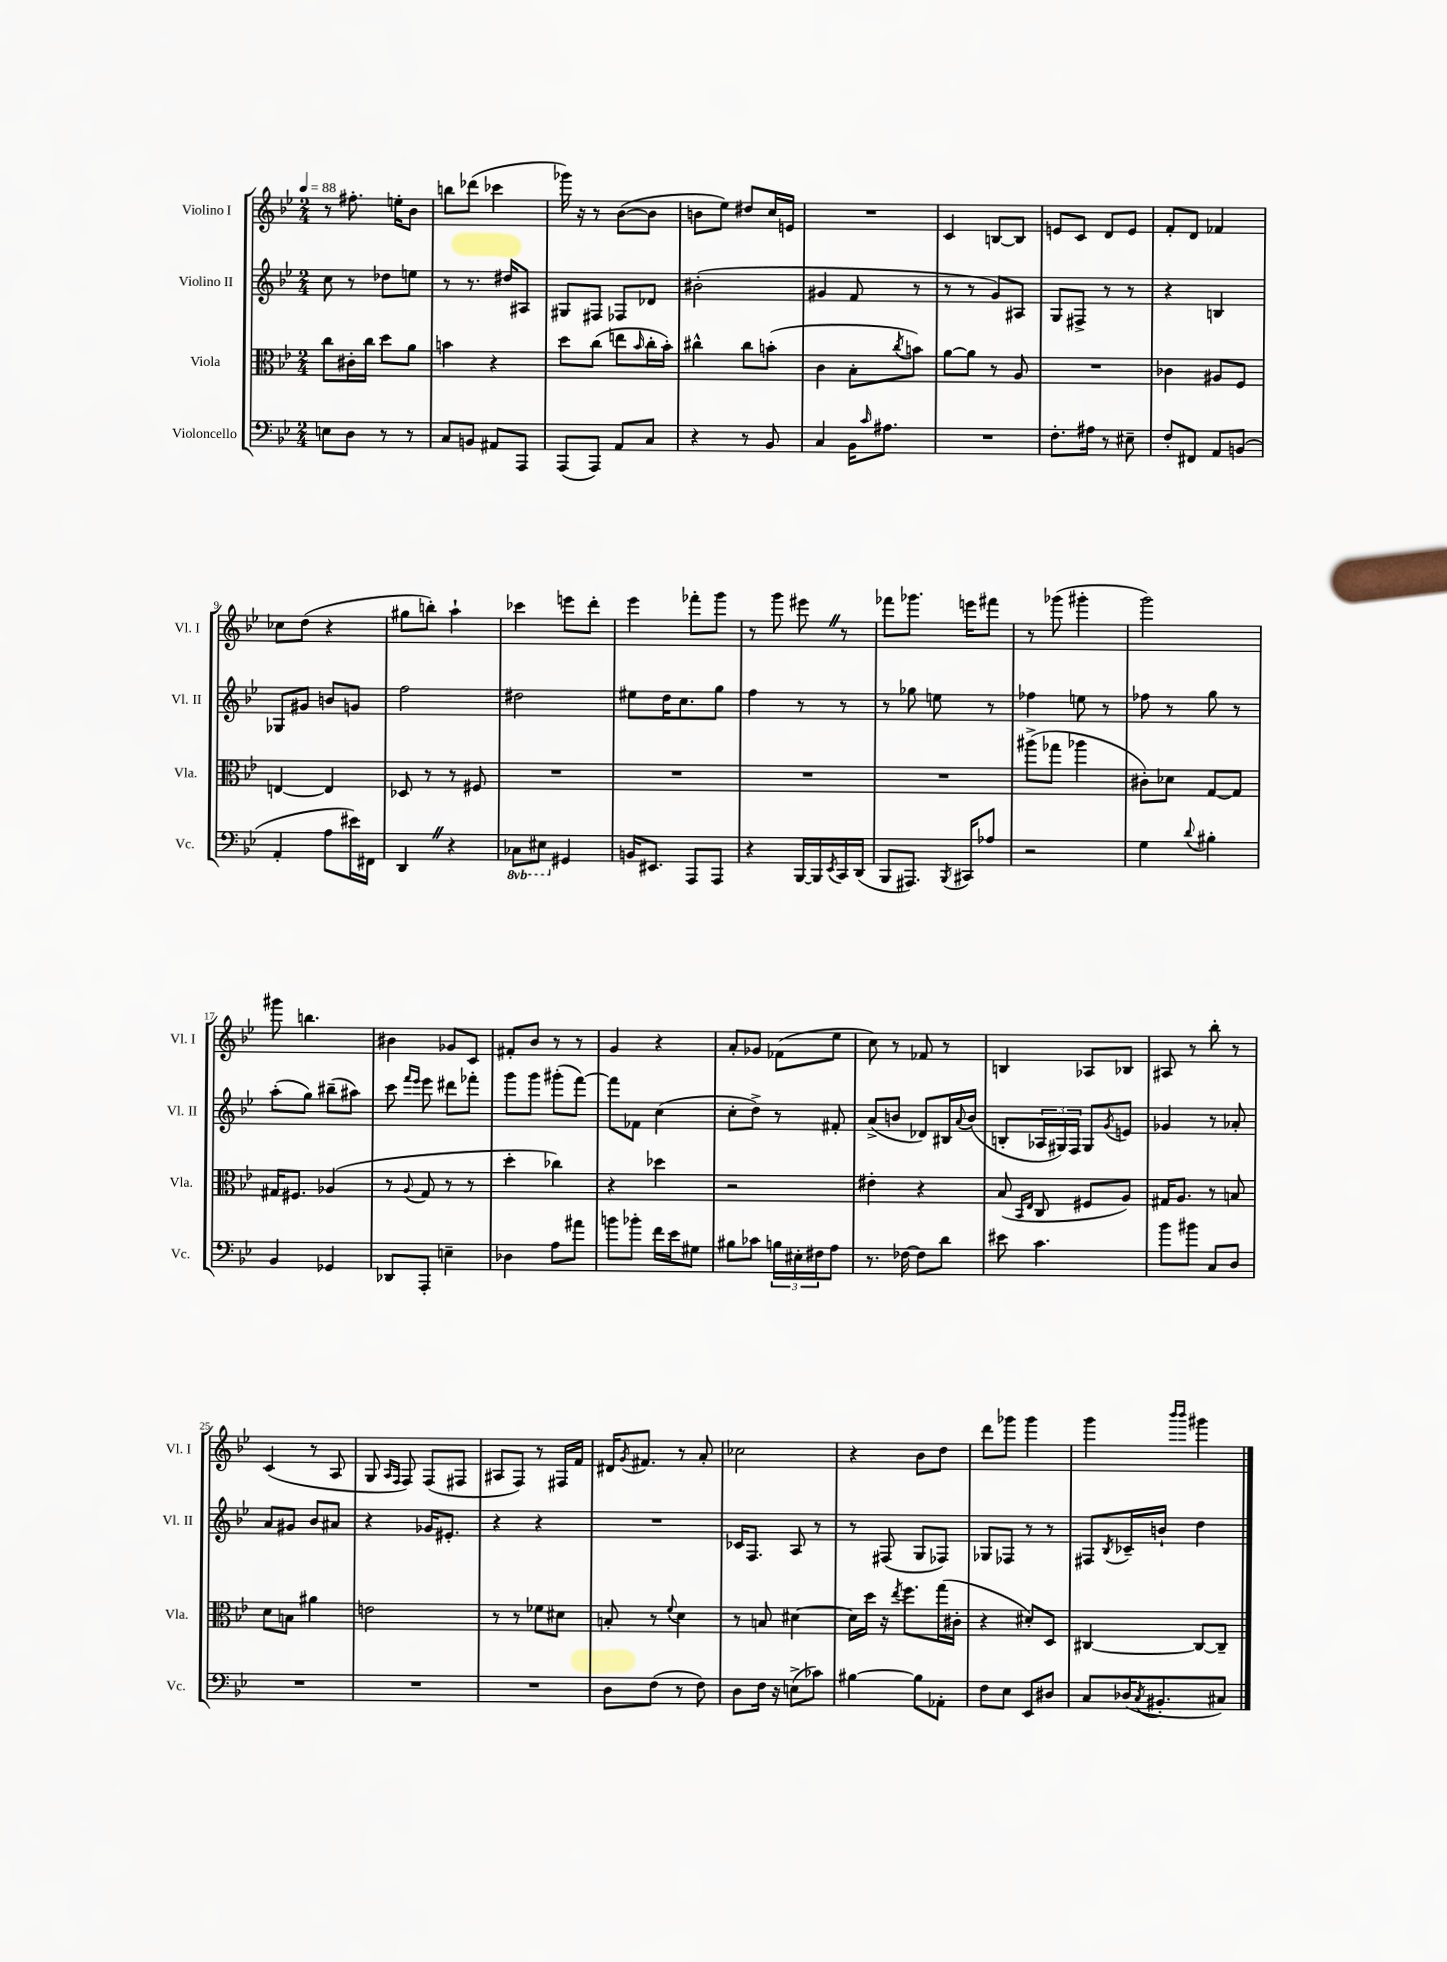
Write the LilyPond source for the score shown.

<<
\new StaffGroup <<
\new Staff = "s0" \with { instrumentName = "Violino I" shortInstrumentName = "Vl. I" } {
    \clef treble \key bes \major \numericTimeSignature \time 2/4 \tempo 4 = 88
    r8 fis''8.-. e''16-. bes'8 |
    b''8 des'''8( ces'''4 |
    ges'''16) r16 r8 bes'8~( bes'8 |
    b'8 ees''8) dis''8 c''16 e'16 |
    R2 |
    c'4 b8~ b8 |
    e'8 c'8 d'8 e'8 |
    f'8-. d'8 fes'4 |
    ces''8 d''8( r4 |
    gis''8 b''8-.) a''4-! |
    ces'''4 e'''8 d'''8-. |
    ees'''4 fes'''8-. g'''8 |
    r8 g'''8 eis'''8 \once \override BreathingSign.text = \markup { \musicglyph "scripts.caesura.straight" } \breathe r8 |
    fes'''8 ges'''8. e'''16 fis'''8 |
    r8 ges'''8( gis'''4-. |
    g'''2) |
    gis'''8 b''4. |
    bis'4 ges'8 c'8 |
    fis'8-. bes'8 r8 r8 |
    g'4 r4 |
    a'8-. ges'8 fes'8( ees''8 |
    c''8) r8 fes'8 r8 |
    b4 aes8 bes8 |
    ais8 r8 bes''8-. r8 |
    c'4( r8 a8 |
    g8 \grace { a16 f16 } f8) f8( fis8 |
    ais8 f8) r8 fis16 f'16 |
    dis'16 \acciaccatura { g'8 } fis'8. r8 a'8-. |
    ces''2 |
    r4 bes'8 d''8 |
    d'''8 ges'''8 ges'''4 |
    g'''4 \grace { bes'''16 bes'''16 } gis'''4 \bar "|." |
}
\new Staff = "s1" \with { instrumentName = "Violino II" shortInstrumentName = "Vl. II" } {
    \clef treble \key bes \major \numericTimeSignature \time 2/4
    c''8 r8 des''8 e''8 |
    r8 r8. dis''16 ais8 |
    gis8 fis8 fes8 des'8 |
    bis'2-.( |
    gis'4 f'8 r8 |
    r8 r8 g'8) ais8 |
    g8 fis8-> r8 r8 |
    r4 b4 |
    ges8 gis'8 b'8 g'8 |
    f''2 |
    dis''2 |
    eis''8 d''16 c''8. g''8 |
    f''4 r8 r8 |
    r8 ges''8 e''8 r8 |
    fes''4 e''8 r8 |
    fes''8 r8 g''8 r8 |
    a''8-.( g''8) bis''8--( ais''8) |
    c'''8 \grace { f'''16 ees'''16 } ees'''8 dis'''8 fes'''8-. |
    g'''8 g'''8 gis'''8-.( f'''8~) |
    f'''8 fes'8 c''4( |
    c''8-. d''8->) r8 fis'8-. |
    a'8->( b'8 des'8) bis16 \appoggiatura { a'8 } b'16( |
    b8-. \tuplet 3/2 { aes16 gis16) f16 } gis8 \acciaccatura { g'8 } e'8 |
    ges'4 r8 aes'8-. |
    a'8 gis'8 bes'8 ais'8 |
    r4 ges'16 eis'8.-. |
    r4 r4 |
    R2 |
    ces'16 f8. a8 r8 |
    r8 fis8( g8 fes8) |
    ges8 fes8 r8 r8 |
    fis8 \acciaccatura { bes8 } ces'16-- b'16-! d''4 \bar "|." |
}
\new Staff = "s2" \with { instrumentName = "Viola" shortInstrumentName = "Vla." } {
    \clef alto \key bes \major \numericTimeSignature \time 2/4
    c''8 cis'16-. c''16 d''8 a'8 |
    b'4 r4 |
    d''8 c''8( e''8 \grace { bes'16 } c''16-. bes'16-.) |
    cis''4-^ cis''8 b'8-.( |
    c'4 bes8-. \acciaccatura { c''8 } b'8) |
    a'8~ a'8 r8 a8 |
    R2 |
    ces'4 ais8 f8 |
    e4~ e4 |
    des8 r8 r8 fis8 |
    R2 |
    R2 |
    R2 |
    R2 |
    ais''8->( ges''8 aes''4 |
    cis'8-.) des'8 g8~ g8 |
    gis16 fis8. aes4( |
    r8 \appoggiatura { a8 } g8 r8 r8 |
    d''4-. ces''4) |
    r4 des''4 |
    r2 |
    eis'4-. r4 |
    bes8( \grace { bes,16 ees16 } c8 fis8 a8) |
    gis16 a8. r8 b8 |
    d'8 b8 ais'4 |
    e'2 |
    r8 r8 fes'8 dis'8 |
    b8-. r8 \appoggiatura { f'8 } d'4 |
    r8 b8 dis'4~ |
    dis'16 d''16 r16 \acciaccatura { ees''8 } f''8. g''16( cis'16-. |
    r4 dis'8-.) d8 |
    cis4~ cis8~ cis8-- \bar "|." |
}
\new Staff = "s3" \with { instrumentName = "Violoncello" shortInstrumentName = "Vc." } {
    \clef bass \key bes \major \numericTimeSignature \time 2/4 \set Staff.ottavationMarkups = #ottavation-simple-ordinals
    e8 d8 r8 r8 |
    c8 b,8 ais,8 a,,8 |
    a,,8( a,,8) a,8 c8 |
    r4 r8 bes,8 |
    c4 bes,16 \grace { c'16 } ais8. |
    R2 |
    f8.-. ais16 r8 eis8-- |
    f8-. fis,8 a,8 b,8( |
    a,4-. a8 eis'16) fis,16 |
    d,4 \once \override BreathingSign.text = \markup { \musicglyph "scripts.caesura.straight" } \breathe r4 |
    \ottava #-1 ces,8 eis,8 \ottava #0 gis,4 |
    b,16 eis,8. a,,8 a,,8 |
    r4 bes,,16~ bes,,16 \acciaccatura { ees,8 } c,16 d,16( |
    bes,,8 ais,,8.) \acciaccatura { bes,,8 } cis,16 aes8 |
    r2 |
    g4 \appoggiatura { d'8 } bis4-. |
    bes,4 ges,4 |
    des,8 a,,8-. e4-- |
    des4 a8 ais'8 |
    b'8 bes'8-. f'16 ees'16 gis8 |
    bis8 ces'8 \tuplet 3/2 { b16 eis16-. fis16 } a8 |
    r8. fes16~ fes8 d'8 |
    eis'8 c'4. |
    bes'8 bis'8 c8 d8 |
    R2 |
    R2 |
    R2 |
    d8 f8( r8 f8) |
    d8 f16 r16 e8->( ces'8) |
    bis4~ bis8 aes,8-. |
    f8 ees8 ees,8 dis8 |
    c8 des16( \acciaccatura { c8 } bis,8.-. cis8) \bar "|." |
}
>>
>>
